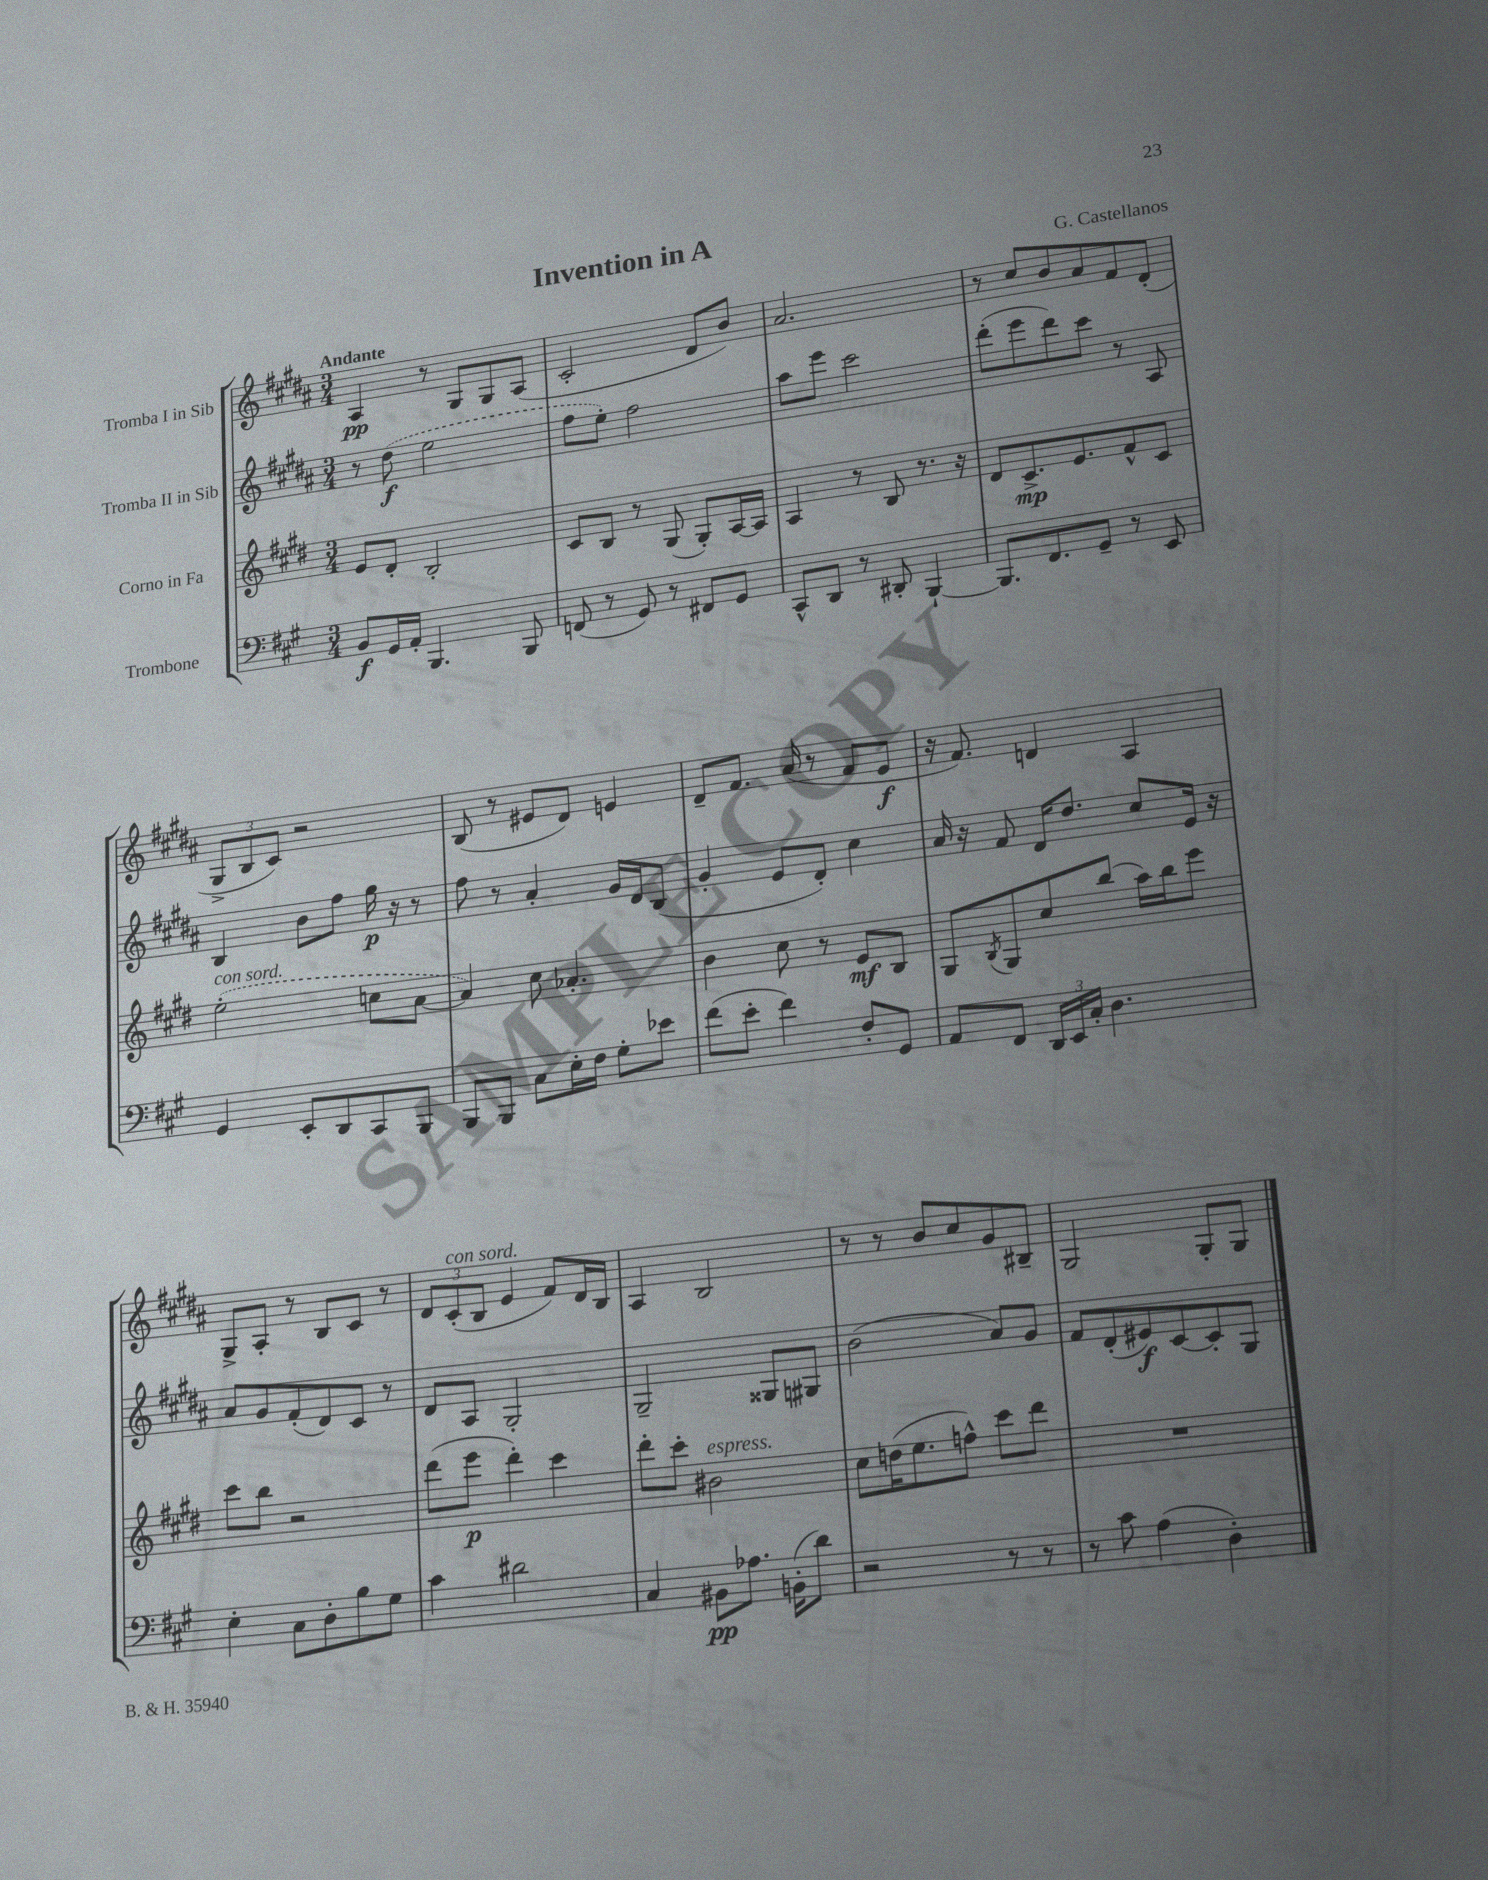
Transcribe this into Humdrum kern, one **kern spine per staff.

**kern	**kern	**kern	**kern
*staff4	*staff3	*staff2	*staff1
*clefF4	*clefG2	*clefG2	*clefG2
*k[f#c#g#]	*k[f#c#g#d#]	*k[f#c#g#d#a#]	*k[f#c#g#d#a#]
*M3/4	*M3/4	*M3/4	*M3/4
8BB	8e	8r	4A#
16GG#	8d#'	(8dd#	.
16AA'	.	.	.
4.BBB	2B'	2ee	8r
.	.	.	8G#
.	.	.	8G#
8BBB	.	.	(8A#
=	=	=	=
(8FF	8c#	8ff#	2c#'
8r	8B	8ee')	.
8GG#)	8r	2ff#	.
8r	(8G#	.	.
8FF#	8G#')	.	8d#
8GG#	[16A	.	8b)
.	16A]	.	.
=	=	=	=
8CC#^^	4A	8aa#	2.a#
8DD	.	8eee	.
8r	8r	2ccc#	.
8DD#'	8B	.	.
[4BBB`	8.r	.	.
.	16r	.	.
=	=	=	=
8.BBB]	8d#	(8ddd#'	8r
.	8.c#^	8eee	8cc#
8.FF#	.	.	.
.	.	8ddd#)	8b
.	8.e	.	.
8GG#~	.	8ccc#	8a#
8r	8f#^^	8r	8f#
8EE	8c#	8A#	(8d#'
=	=	=	=
4GG#	(2ee'	4B	12G#^
.	.	.	12B
.	.	.	12c#)
8EE'	.	8b	2r
8DD	.	8ff#	.
8CC#	8cc	16gg#	.
.	.	16r	.
8BBB	[8a	8r	.
=	=	=	=
8BBB	4a])	8ff#	(8B
8BBB	.	8r	8r
8C#	8cc#	4a#'	8e#
16E'	4.a-'	.	8d#)
16F#	.	.	.
8G#'	.	16g#	4e
.	.	16d#	.
8e-	.	(8B	.
=	=	=	=
(8f#	4b	4g#'	8d#~
8e'	.	.	8.f#
4f#)	8cc#	8e	.
.	.	.	(16a#
.	8r	8d#')	8r
8F#'	8e	4cc#	8f#
8GG#	8B	.	8e
=	=	=	=
8AA	8G#	16a#	16r
.	.	16r	8.f#)
.	8qB	.	.
8FF#	8G#	8f#	.
24DD	8cc#	16d#	4d
24EE	.	.	.
.	.	8.dd#	.
24C#'	.	.	.
4.D	(8bb	.	.
.	16aa)	8cc#	4A#
.	16bb	.	.
.	8eee	16e	.
.	.	16r	.
=	=	=	=
4E'	8ccc#	8a#	8G#^
.	8bb	8g#	8A#'
8C#	2r	(8f#'	8r
8D'	.	8d#)	8B
8B	.	8c#	8c#
8G#	.	8r	8r
=	=	=	=
4c#	(8ddd#	8d#	12d#
.	.	.	(12c#'
.	8eee	8A#	.
.	.	.	12B
2d#	4ddd#')	2G#'	4e
.	4ccc#	.	8f#)
.	.	.	16d#
.	.	.	16B
=	=	=	=
4C#	8ddd#'	2G#~	4A#
.	8ccc#'	.	.
8BB#	2b#	.	2B
8.A-	.	.	.
.	.	8G##	.
(16BB'	.	.	.
8d)	.	8G#	.
=	=	=	=
2r	8cc#	(2b	8r
.	(16dd	.	8r
.	8.ee	.	.
.	.	.	8b
.	8ff^^)	.	8cc#
8r	8ccc#	8a#)	8g#
8r	8ddd#	8g#	8B#~
=	=	=	=
8r	2.r	8f#	2G#
8c#	.	(8d#'	.
(4A	.	8e#)	.
.	.	[8c#	.
4D')	.	8c#']	8G#'
.	.	8G#	8G#
==	==	==	==
*-	*-	*-	*-
